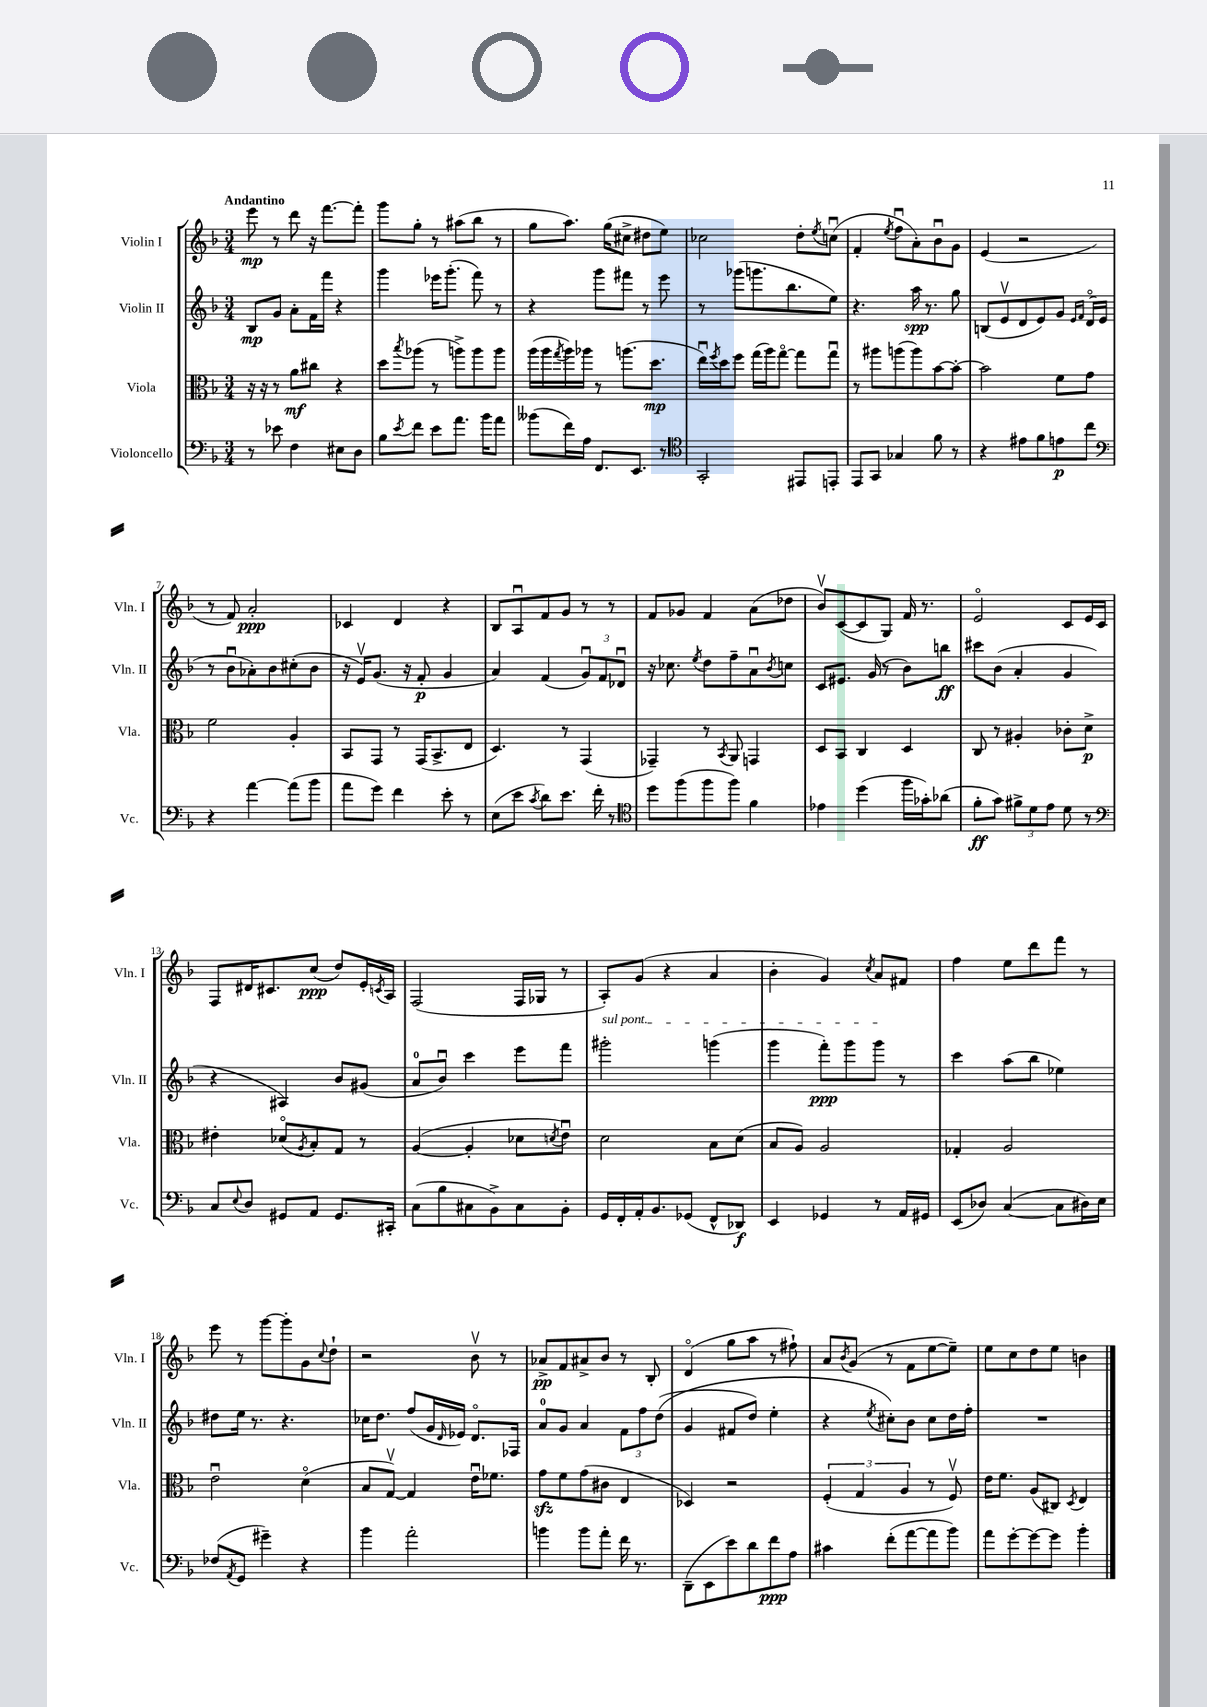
<<
\new StaffGroup <<
\new Staff = "s0" \with { instrumentName = "Violin I" shortInstrumentName = "Vln. I" } {
    \clef treble \key f \major \numericTimeSignature \time 3/4 \tempo "Andantino"
    e'''8\mp r8 d'''8 r16 f'''8.~ f'''8-. |
    g'''8 g''8-. r8 ais''8( bes''8 r8 |
    g''8 a''8.) g''16( cis''8-> dis''8 e''8) |
    ces''2 d''8-. \acciaccatura { e''8 } c''8\downbow( |
    f'4-. \acciaccatura { e''8 } f''8\downbow a'8-.) bes'8\downbow g'8 |
    e'4( r2 |
    r8 f'8) a'2-.\ppp |
    ces'4 d'4 r4 |
    bes8 a8\downbow f'8 g'8 r8 r8 |
    f'8 ges'8 f'4 a'8( des''8 |
    bes'8\upbow) c'8~( c'8 g8) f'16 r8. |
    e'2\flageolet c'8 e'16 c'16 |
    f8 dis'16 cis'8. c''8\ppp( d''8) e'16-. \acciaccatura { c'8 } a16 |
    f2( f16 ges16 r8 |
    a8-.) g'8( r4 a'4 |
    bes'4-. g'4) \acciaccatura { c''8 } a'8 fis'8 |
    f''4 e''8 d'''8 f'''8 r8 |
    e'''8 r8 g'''8~ g'''8-. g'8 \appoggiatura { c''8 } d''8-! |
    r2 bes'8\upbow r8 |
    aes'8->\pp f'8 ais'8-> bes'8 r8 bes8-. |
    d'4\flageolet( g''8 a''8 r8 fis''8-!) |
    a'8 \acciaccatura { bes'8 } g'8( r8 f'8 e''8~ e''8--) |
    e''8 c''8 d''8 e''8 b'4 \bar "|." |
}
\new Staff = "s1" \with { instrumentName = "Violin II" shortInstrumentName = "Vln. II" } {
    \clef treble \key f \major \numericTimeSignature \time 3/4
    bes8\mp g'8 a'8-. f'16 f'''16 r4 |
    g'''4 ees'''16 g'''8.-.( f'''8) r8 |
    r4 g'''8 fis'''8 r8 e'''8 |
    r8 ges'''8( g'''8. bes''8. e''8) |
    r4. a''16\spp r8. g''8 |
    b8( e'8\upbow d'8 e'8) g'8 \grace { e'16 f'16 } d'16\flageolet( e'16 |
    r8 bes'8\downbow aes'8-.) bes'8 cis''8-.( bes'8 |
    r16 e'16\upbow) g'8.( r16 f'8-.\p g'4 |
    a'4) f'4( \tuplet 3/2 { g'8\downbow) f'8 des'8\downbow } |
    r16 ces''8. \acciaccatura { e''8 } d''8 f''8-- a'8\downbow \acciaccatura { bes'8 } c''8 |
    c'8 eis'8. g'16( r8 bes'8) b''8\ff |
    cis'''8 bes'8( a'4-. g'4 |
    r4 ais4) bes'8 gis'8( |
    a'8-0 bes'8\downbow) c'''4 e'''8 f'''8 |
    \once \override TextSpanner.bound-details.left.text = \markup { \italic "sul pont." } gis'''2-.\startTextSpan g'''4( |
    g'''4 f'''8-.\ppp) g'''8 g'''8\stopTextSpan r8 |
    c'''4 a''8( bes''8 ees''4) |
    dis''8 e''16 r8. r4. |
    ces''16 d''8. f''8( g'16 \grace { d'16 } ees'16) d'8.\flageolet fes16 |
    a'8-0 g'8 a'4 \tuplet 3/2 { f'8 f''8 d''8(\( } |
    g'4 fis'8 d''8) e''4-. |
    r4 \acciaccatura { e''8 } cis''8-.\) bes'8 cis''8 d''16 f''16-. |
    R2. \bar "|." |
}
\new Staff = "s2" \with { instrumentName = "Viola" shortInstrumentName = "Vla." } {
    \clef alto \key f \major \numericTimeSignature \time 3/4
    r16 r16 r8 a'8\mf cis''8 r4 |
    d''8 \acciaccatura { bes''8 } aes''8( r8 a''8->) a''8 a''8 |
    a''16( a''16 \acciaccatura { g''8 } a''16) aes''16 r8 a''8.( d''8.\mp |
    e''16\downbow) \acciaccatura { f''8 } d''16 f''8 g''16( a''16) g''8~\flageolet g''8 g''8\downbow |
    r8 ais''8 a''8( a''8) bes'8~ bes'8~-. |
    bes'2 f'8 g'8 |
    f'2 a4-. |
    bes,8 g,8 r8 g,16( bes,8.-> e8 |
    d4.) r8 g,4( |
    ges,4--) r8 \acciaccatura { bes,8 } a,8 g,4 |
    d8 bes,8 c4 d4 |
    c8 r8 ais4-. ces'8-. d'8->\p |
    eis'4-. des'8\flageolet( \acciaccatura { a8 } bes8-.) g8 r8 |
    a4~( a4-. des'8 \acciaccatura { d'8 } e'8\downbow) |
    d'2 bes8 d'8( |
    bes8 a8) a2 |
    ges4-. a2 |
    e'2\downbow d'4\flageolet( |
    bes8 g8~\upbow) g4 e'16\downbow fes'8. |
    g'8\sfz f'8 g'8( cis'8 e4 |
    des4) r2 |
    \tuplet 3/2 { f4-.( g4 a4 } r8 f8\upbow) |
    e'16 f'8. a8( cis8) \acciaccatura { d8 } e4 \bar "|." |
}
\new Staff = "s3" \with { instrumentName = "Violoncello" shortInstrumentName = "Vc." } {
    \clef bass \key f \major \numericTimeSignature \time 3/4
    r8 ees'8 f4 eis8 d8 |
    bes8 \acciaccatura { e'8 } f'8 e'8 a'8. bes'16 a'8 |
    beses'8( f'16) a16 f,8. e,8. r8 |
    \clef tenor g,2-. eis,8 e,8-. |
    e,8 g,8 ges4 f'8 r8 |
    r4 eis'8 f'8 e'8\p c''8 |
    \clef bass r4 a'4~ a'8( bes'8 |
    a'8 g'8) f'4 e'8-. r8 |
    e8( e'8 \acciaccatura { c'8 } d'8) e'8. f'16-. r8 |
    \clef tenor d''8 f''8( f''8 f''8) f'4 |
    ees'4 d''4( f''16 ges'16-.) aes'8( |
    f'8-.\ff g'8) \tuplet 3/2 { fis'8-> d'8 e'8 } d'8 r8 |
    \clef bass c8 \appoggiatura { e8 } d8 gis,8 a,8 gis,8. cis,16-. |
    c8( bes8 cis8 bes,8->) cis8 bes,8-. |
    g,16 f,16-. a,16-. bes,8. ges,8( f,8-^ des,8\f) |
    e,4 ges,4 r8 a,16 gis,16 |
    e,8( des8) c4~( c8 dis16) e16 |
    fes8( \acciaccatura { a,8 } g,8 gis'4--) r4 |
    bes'4 a'2-. |
    b'4 b'8 a'8-. f'16 r8. |
    d,8--( e,8 e'8) d'8 f'8\ppp a8 |
    cis'4 f'8-.( a'8~ a'8 bes'8) |
    a'8 g'8~-. g'8~ g'8 bes'4-. \bar "|." |
}
>>
>>
